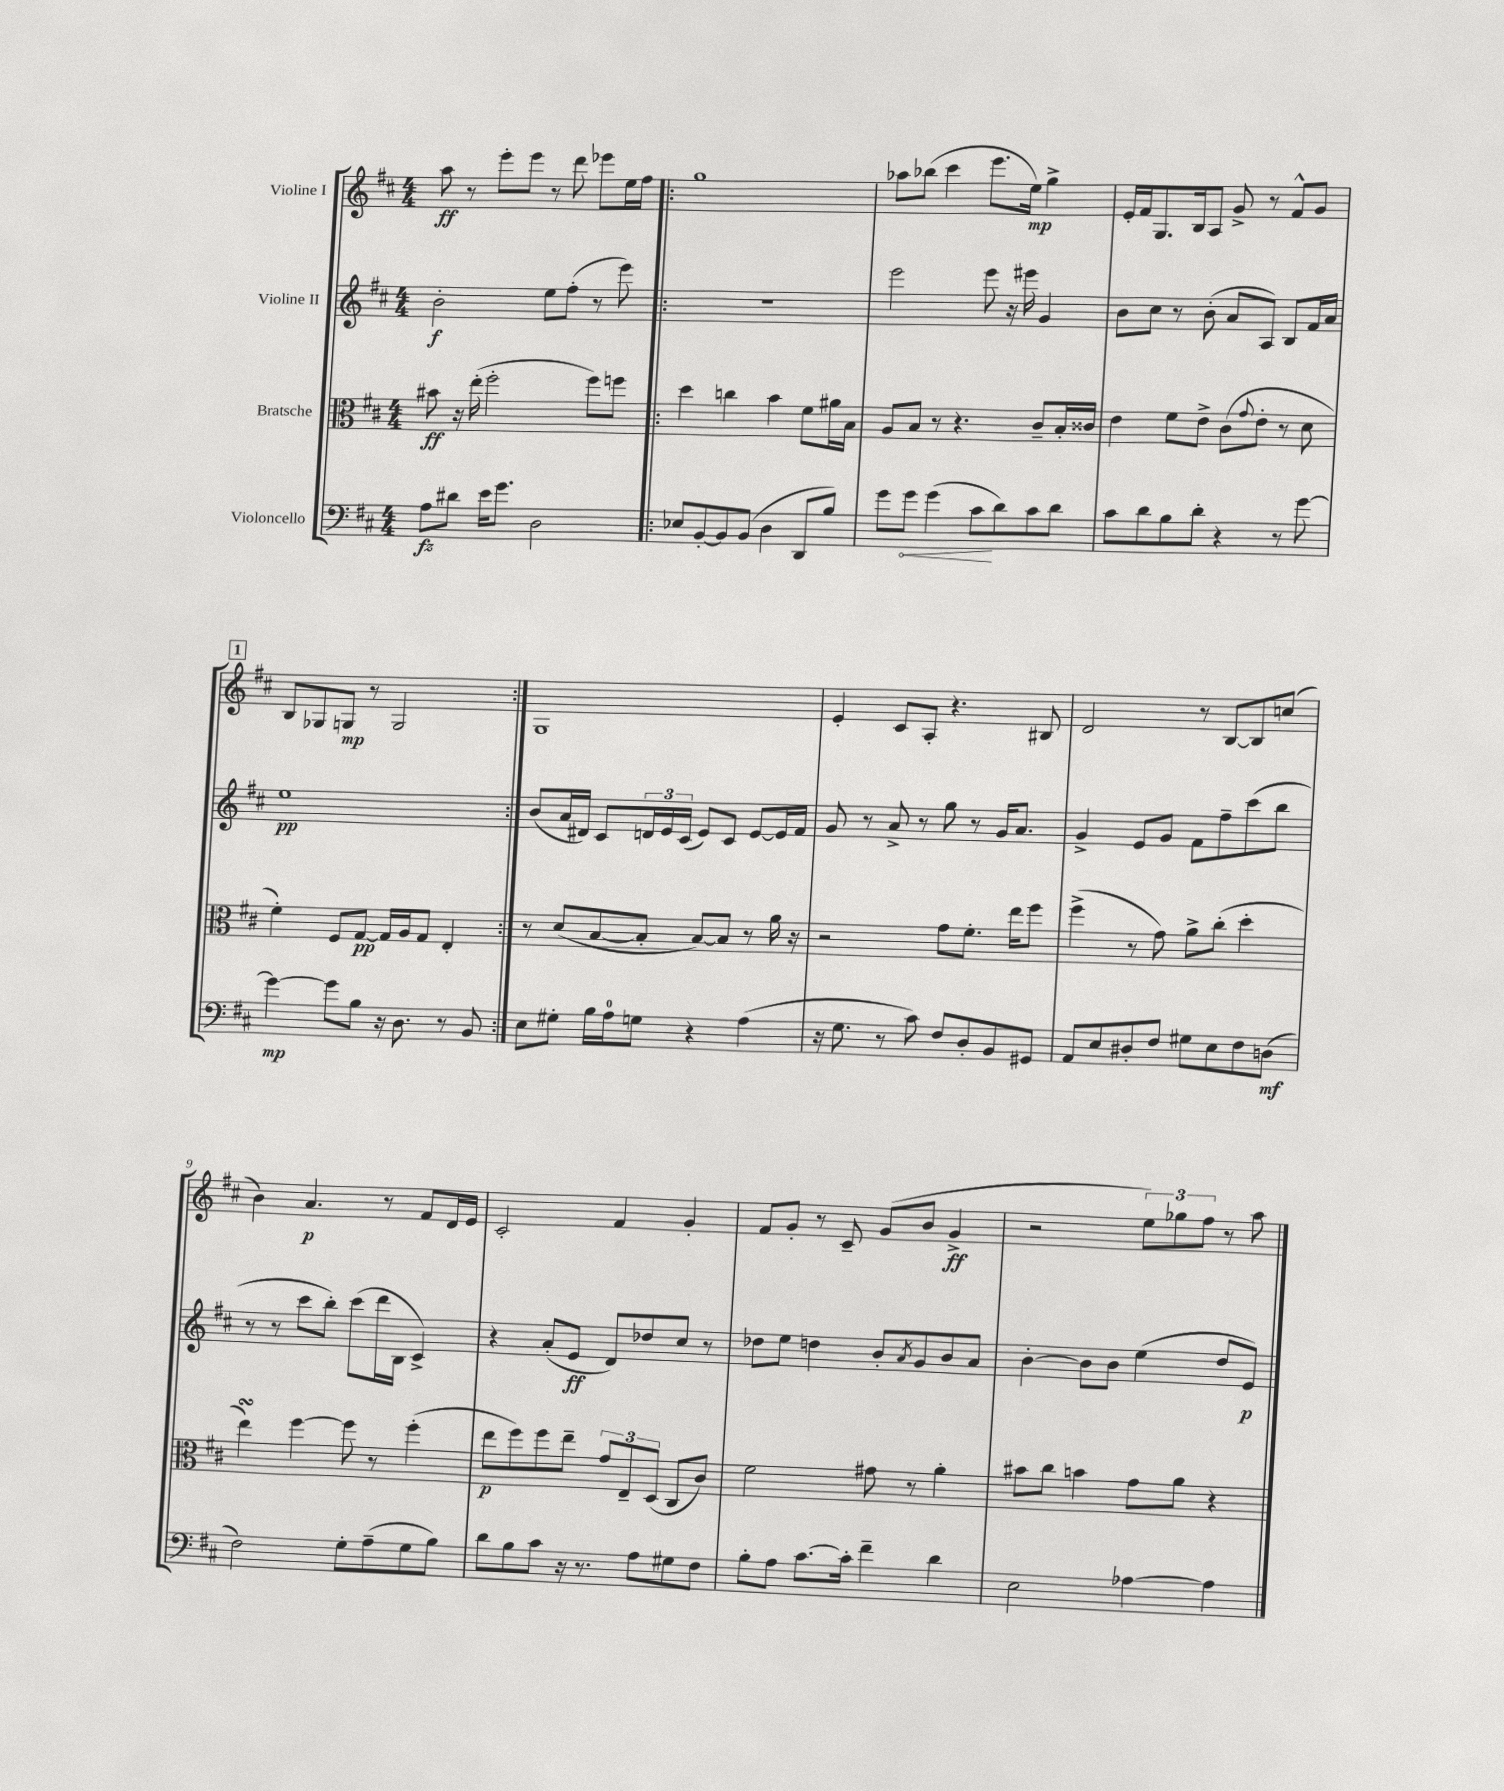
<<
\new StaffGroup <<
\new Staff = "s0" \with { instrumentName = "Violine I" } {
    \clef treble \key d \major \numericTimeSignature \time 4/4
    a''8\ff r8 e'''8-. e'''8 r8 d'''8 ees'''8 e''16 fis''16 |
    \repeat volta 2 { g''1 |
    aes''8 bes''8( cis'''4 e'''8. e''16\mp) g''4-> |
    e'16-. fis'16 g8. b16 a8 g'8-> r8 fis'8-^ g'8 |
    \mark \markup { \box "1" } b8 ges8 g8\mp r8 g2 | }
    g1 |
    e'4-. cis'8 a8-. r4. bis8 |
    d'2 r8 b8~ b8 c''8( |
    b'4) a'4.\p r8 fis'8 d'16 e'16 |
    cis'2-. fis'4 g'4-. |
    fis'8 g'8-. r8 cis'8-- g'8( b'8 g'4->\ff |
    r2 \tuplet 3/2 { e''8) ges''8 fis''8 } r8 a''8 \bar "|." |
}
\new Staff = "s1" \with { instrumentName = "Violine II" } {
    \clef treble \key d \major \numericTimeSignature \time 4/4
    b'2-.\f e''8 fis''8-.( r8 e'''8) |
    \repeat volta 2 { R1 |
    e'''2 e'''8 r16 eis'''16 g'4 |
    b'8 cis''8 r8 b'8-.( a'8 a8) b8 fis'16 a'16 |
    \mark \markup { \box "1" } e''1\pp | }
    b'8( a'16 dis'16) cis'8 \tuplet 3/2 { d'16 e'16 cis'16( } e'8) cis'8 e'8~ e'16 fis'16 |
    g'8 r8 a'8-> r8 g''8 r8 g'16 a'8. |
    g'4-> e'8 g'8 fis'8 fis''8-- cis'''8( b''8 |
    r8 r8 cis'''8 b''8-.) cis'''8( d'''16 b16 cis'4->) |
    r4 a'8-.( e'8\ff d'8) des''8 cis''8 r8 |
    des''8 e''8 d''4 b'8-. \acciaccatura { a'8 } g'8 b'8 a'8 |
    b'4~-. b'8 b'8 e''4( d''8 e'8\p) \bar "|." |
}
\new Staff = "s2" \with { instrumentName = "Bratsche" } {
    \clef alto \key d \major \numericTimeSignature \time 4/4
    bis'8\ff r16 e''16-.( fis''2-. fis''8) f''8 |
    \repeat volta 2 { d''4 c''4 b'4 fis'8 ais'16 b16 |
    a8 b8 r8 r4. cis'8-- b16-. cisis'16 |
    e'4 fis'8 e'8-> cis'8( \appoggiatura { g'8 } e'8-. r8 d'8 |
    \mark \markup { \box "1" } fis'4-.) fis8 g8~\pp g16 a16 g8 e4-. | }
    r8 d'8( b8~ b8-. b8~) b8 r8 a'16 r16 |
    r2 g'8 fis'8.-. e''16 fis''8 |
    fis''4->( r8 g'8) a'8-> cis''8-.( d''4-. |
    e''4\turn) fis''4~ fis''8 r8 fis''4-.( |
    e''8\p fis''8) fis''8 e''8-- \tuplet 3/2 { g'8 e8-- d8( } cis8 cis'8) |
    fis'2 gis'8 r8 a'4-. |
    bis'8 cis''8 b'4 g'8 a'8 r4 \bar "|." |
}
\new Staff = "s3" \with { instrumentName = "Violoncello" } {
    \clef bass \key d \major \numericTimeSignature \time 4/4
    a8\fz dis'8 e'16 g'8. d2 |
    \repeat volta 2 { ees8 b,8~-. b,8 b,8( d4 d,8 b8) |
    g'8 \once \override Hairpin.circled-tip = ##t g'8\< g'4( cis'8\! d'8) cis'8 d'8 |
    cis'8 d'8 b8 d'8-. r4 r8 g'8~ |
    \mark \markup { \box "1" } g'4~\mp g'8 b8 r16 d8. r8 b,8 | }
    e8 gis8-. b16 a16-0 g8 r4 a4( |
    r16 g8. r8 cis'8) fis8 d8-. b,8 gis,8 |
    a,8 e8 dis8-. fis8 gis8 e8 fis8 d8\mf( |
    fis2) g8-. a8--( g8 b8) |
    d'8 b8 cis'8 r16 r8. a8 gis8 fis8 |
    b8-. a8 cis'8.~ cis'16-. fis'4-- d'4 |
    e2 aes4~ aes4 \bar "|." |
}
>>
>>
